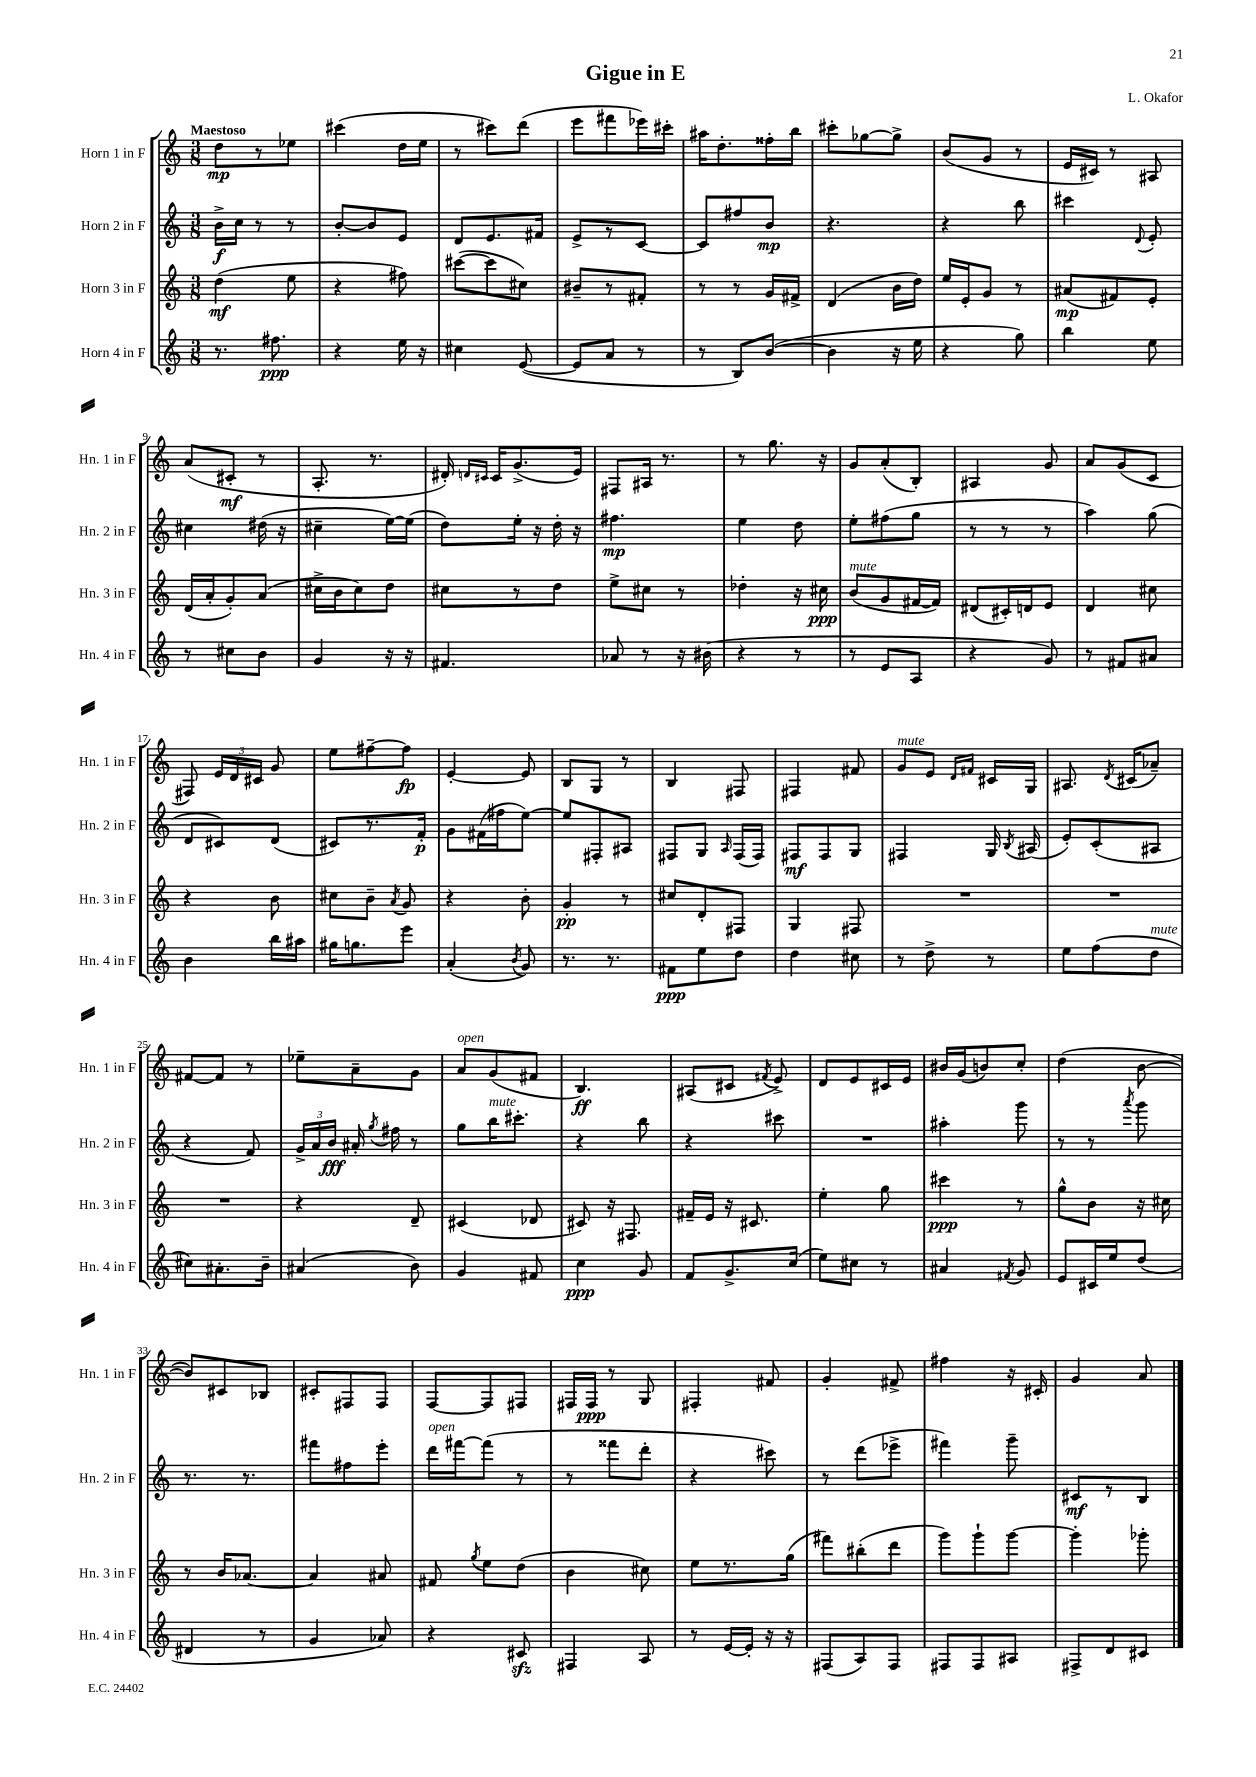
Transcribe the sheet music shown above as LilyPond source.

\header { title = "Gigue in E" composer = "L. Okafor" }
<<
\new StaffGroup <<
\new Staff = "s0" \with { instrumentName = "Horn 1 in F" shortInstrumentName = "Hn. 1 in F" } {
    \clef treble \key c \major \numericTimeSignature \time 3/8 \tempo "Maestoso"
    \autoBeamOff d''8[\mp r8 ees''8] |
    cis'''4( d''16[ e''16] |
    r8 cis'''8[) d'''8]( |
    e'''8[ fis'''8 ees'''16) cis'''16]-. |
    ais''16[ d''8.-. fisis''16-. b''16] |
    cis'''8[-. ges''8~ ges''8]-> |
    b'8[( g'8] r8 |
    e'16[ cis'16]) r8 ais8 |
    a'8[( cis'8]-.\mf r8 |
    a8.-. r8. |
    dis'16-.) \grace { d'16[ cis'16] } cis'16[ g'8.->( e'16]) |
    fis8[ ais16] r8. |
    r8 g''8. r16 |
    g'8[ a'8-.( b8]-.) |
    ais4 g'8 |
    a'8[ g'8( c'8] |
    fis8) \tuplet 3/2 { e'16[ d'16 cis'16] } g'8 |
    e''8[ fis''8~-- fis''8]\fp |
    e'4~-. e'8 |
    b8[ g8] r8 |
    b4 fis8 |
    fis4 fis'8 |
    g'8[^\markup { \italic "mute" } e'8] \grace { d'16[ fis'16] } cis'16[ g16] |
    ais8. \acciaccatura { d'8 } cis'16[( aes'8]--) |
    fis'8[~ fis'8] r8 |
    ees''8[-- a'8-- g'8] |
    a'8[^\markup { \italic "open" } g'8( fis'8] |
    b4.\ff) |
    ais8[( cis'8] \acciaccatura { fis'8 } e'8->) |
    d'8[ e'8 cis'16 e'16] |
    bis'16[ g'16( b'8) c''8]-. |
    d''4( b'8~ |
    b'8[) cis'8 bes8] |
    cis'8[-. fis8 fis8] |
    f8[~ f8 fis8] |
    fis16[ fis16]\ppp r8 g8 |
    fis4-. fis'8 |
    g'4-. fis'8-> |
    fis''4 r16 cis'16-. |
    g'4 a'8 \bar "|." |
}
\new Staff = "s1" \with { instrumentName = "Horn 2 in F" shortInstrumentName = "Hn. 2 in F" } {
    \clef treble \key c \major \numericTimeSignature \time 3/8
    \autoBeamOff b'16[->\f c''16] r8 r8 |
    b'8[~-. b'8 e'8] |
    d'8[ e'8. fis'16] |
    e'8[-> r8 c'8]~ |
    c'8[ fis''8 b'8]\mp |
    r4. |
    r4 b''8 |
    cis'''4 \appoggiatura { d'8 } e'8-. |
    cis''4 dis''16( r16 |
    cis''4-- e''16[~) e''16]( |
    d''8[) e''16]-. r16 d''16-. r16 |
    fis''4.\mp |
    e''4 d''8 |
    e''8[-. fis''8( g''8] |
    r8 r8 r8 |
    a''4) g''8( |
    d'8[ cis'8) d'8]( |
    cis'8[) r8. f'16]-.\p |
    g'8[ fis'16( fis''16 e''8]~) |
    e''8[ fis8-. ais8] |
    fis8[ g8] \grace { a16 } fis16[( fis16]) |
    fis8[\mf fis8 g8] |
    fis4 g16 \acciaccatura { b8 } ais16( |
    e'8[-.) c'8-.( ais8] |
    r4 f'8) |
    \tuplet 3/2 { g'16[-> a'16 b'16]\fff } ais'16-. \acciaccatura { g''8 } fis''16 r8 |
    g''8[ b''16^\markup { \italic "mute" } cis'''8.]-. |
    r4 b''8 |
    r4 cis'''8 |
    R4. |
    ais''4-. g'''8 |
    r8 r8 \acciaccatura { a'''8 } g'''8 |
    r8. r8. |
    fis'''8[ fis''8 e'''8]-. |
    d'''16[^\markup { \italic "open" } fis'''16~ fis'''8]( r8 |
    r8 fisis'''8[ d'''8]-. |
    r4 cis'''8) |
    r8 d'''8[( ees'''8]-> |
    fis'''4) g'''8-- |
    cis'8[\mf r8 b8] \bar "|." |
}
\new Staff = "s2" \with { instrumentName = "Horn 3 in F" shortInstrumentName = "Hn. 3 in F" } {
    \clef treble \key c \major \numericTimeSignature \time 3/8
    \autoBeamOff d''4\mf( e''8 |
    r4 fis''8) |
    cis'''8[~( cis'''8 cis''8]) |
    bis'8[-- r8 fis'8]-. |
    r8 r8 g'16[ fis'16]-> |
    d'4( b'16[ d''16]) |
    e''16[ e'16-. g'8] r8 |
    ais'8[\mp( fis'8) e'8]-. |
    d'16[( a'16-. g'8-.) a'8]( |
    cis''16[-> b'16 cis''8) d''8] |
    cis''8[ r8 d''8] |
    e''8[-> cis''8] r8 |
    des''4-. r16 cis''16\ppp |
    b'8[^\markup { \italic "mute" }( g'8 fis'16~ fis'16]) |
    dis'8[( cis'16-.) d'16 e'8] |
    d'4 cis''8 |
    r4 b'8 |
    cis''8[ b'8]-- \acciaccatura { a'8 } g'8 |
    r4 b'8-. |
    g'4-.\pp r8 |
    cis''8[ d'8-. fis8] |
    g4 fis8 |
    R4. |
    R4. |
    R4. |
    r4 d'8-- |
    cis'4( des'8 |
    cis'8) r16 fis8. |
    fis'16[-- e'16] r16 cis'8. |
    e''4-. g''8 |
    cis'''4\ppp r8 |
    g''8[-^ b'8] r16 cis''16 |
    r8 b'16[ aes'8.]~ |
    aes'4 ais'8 |
    fis'8 \acciaccatura { g''8 } e''8[ d''8]( |
    b'4 cis''8) |
    e''8[ r8. g''16]( |
    fis'''8[) bis''8-.( d'''8] |
    g'''8[) g'''8-! g'''8]~ |
    g'''4-. ges'''8-. \bar "|." |
}
\new Staff = "s3" \with { instrumentName = "Horn 4 in F" shortInstrumentName = "Hn. 4 in F" } {
    \clef treble \key c \major \numericTimeSignature \time 3/8
    \autoBeamOff r8. fis''8.\ppp |
    r4 e''16 r16 |
    cis''4 e'8~( |
    e'8[ a'8] r8 |
    r8 b8[) b'8]~( |
    b'4 r16 e''16 |
    r4 g''8) |
    b''4 e''8 |
    r8 cis''8[ b'8] |
    g'4 r16 r16 |
    fis'4. |
    aes'8 r8 r16 bis'16( |
    r4 r8 |
    r8 e'8[ a8] |
    r4 g'8) |
    r8 fis'8[ ais'8] |
    b'4 b''16[ ais''16] |
    gis''16[ g''8. e'''8] |
    a'4-.( \acciaccatura { b'8 } g'8) |
    r8. r8. |
    fis'8[\ppp e''8 d''8] |
    d''4 cis''8 |
    r8 d''8-> r8 |
    e''8[ f''8( d''8]^\markup { \italic "mute" } |
    cis''8[) ais'8.-. b'16]-- |
    ais'4( b'8) |
    g'4 fis'8 |
    c''4\ppp g'8 |
    f'8[ g'8.-> c''16]( |
    e''8[) cis''8] r8 |
    ais'4 \acciaccatura { fis'8 } g'8 |
    e'8[ cis'16 e''16 d''8]( |
    dis'4 r8 |
    g'4 aes'8) |
    r4 cis'8\sfz |
    fis4 a8 |
    r8 e'16[~ e'16]-. r16 r16 |
    fis8[( a8) fis8] |
    fis8[ fis8 ais8] |
    fis8[-> d'8 cis'8] \bar "|." |
}
>>
>>
